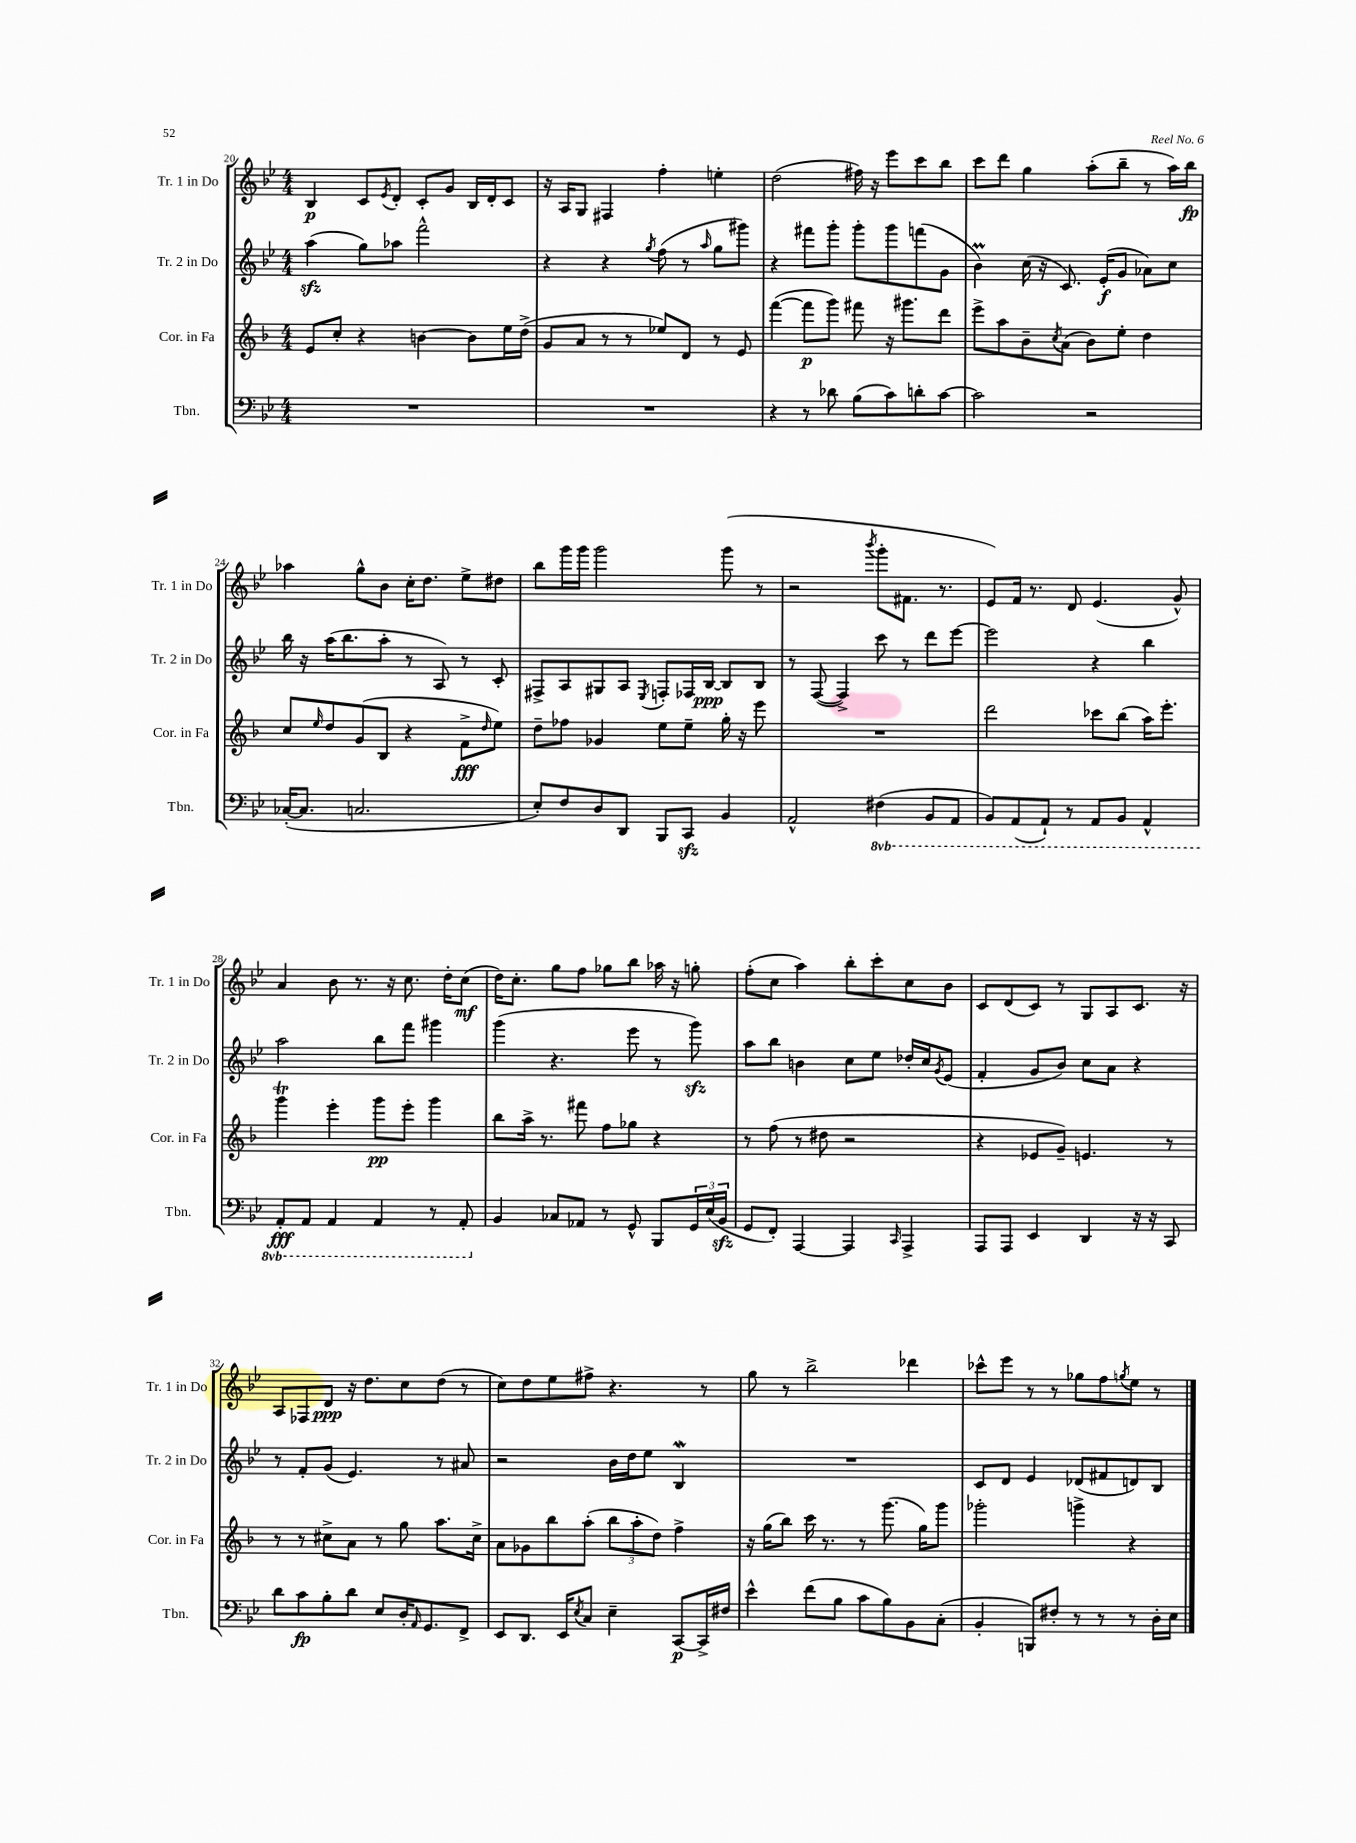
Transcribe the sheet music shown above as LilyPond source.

<<
\new StaffGroup <<
\new Staff = "s0" \with { instrumentName = "Tr. 1 in Do" shortInstrumentName = "Tr. 1 in Do" } {
    \clef treble \key bes \major \numericTimeSignature \time 4/4
    bes4\p c'8 \acciaccatura { ees'8 } d'8-. c'8-. g'8 bes16 d'16-. c'8 |
    r16 a16 g8 fis4 f''4-. e''4-. |
    d''2( fis''16) r16 ees'''8 c'''8 bes''8 |
    c'''8 d'''8 g''4 a''8-.( bes''8-- r8 a''16) bes''16\fp |
    aes''4 g''8-^ bes'8 c''16-. d''8. ees''8-> dis''8 |
    bes''8 g'''16 g'''16 g'''2 g'''8( r8 |
    r2 \acciaccatura { bes'''8 } g'''8-. fis'8. r8. |
    ees'8) f'16 r8. d'8 ees'4.( g'8-^) |
    a'4 bes'8 r8. r16 c''8. d''16-. c''8\mf( |
    d''16) c''8.-. g''8 f''8 ges''8 bes''8 aes''16 r16 g''8-. |
    f''8-.( c''8 a''4) bes''8-. c'''8-. c''8 bes'8 |
    c'8 d'8( c'8) r8 g8 a8 c'8. r16 |
    a8 fes8 d'8\ppp r16 d''8. c''8 d''8( r8 |
    c''8) d''8 ees''8 fis''8-> r4. r8 |
    g''8 r8 bes''2-> des'''4 |
    ces'''8-^ ees'''8 r8 r8 ges''8 f''8 \acciaccatura { g''8 } ees''8 r8 \bar "|." |
}
\new Staff = "s1" \with { instrumentName = "Tr. 2 in Do" shortInstrumentName = "Tr. 2 in Do" } {
    \clef treble \key bes \major \numericTimeSignature \time 4/4
    a''4\sfz( g''8) aes''8 f'''2-^ |
    r4 r4 \acciaccatura { g''8 } f''8( r8 \grace { a''16 } g''8 gis'''8) |
    r4 fis'''8 g'''8-. g'''8-. g'''8 f'''8( g'8 |
    bes'4\prall) c''16( r16 c'8.) ees'16-.\f( g'8 aes'8) c''8 |
    bes''16 r16 a''16( bes''8. a''8-. r8 a8) r8 c'8-. |
    fis8-> a8 gis8 a8 \acciaccatura { ees8 } f8-. fes16 bes16~\ppp bes8 bes8 |
    r8 f8~( f4->) c'''8 r8 d'''8 ees'''8~ |
    ees'''2 r4 bes''4 |
    a''2 bes''8 f'''8 gis'''4 |
    g'''4( r4. ees'''8 r8 g'''8\sfz) |
    a''8 bes''8 b'4 c''8 ees''8 des''16-. c''16 \acciaccatura { g'8 } ees'8( |
    f'4-. g'8 bes'8) c''8 a'8 r4 |
    r8 f'8-. g'8( ees'4.) r8 ais'8 |
    r2 bes'16 d''16 ees''8 bes4\mordent |
    R1 |
    c'8 d'8 ees'4 des'8( fis'8 d'8) bes8 \bar "|." |
}
\new Staff = "s2" \with { instrumentName = "Cor. in Fa" shortInstrumentName = "Cor. in Fa" } {
    \clef treble \key f \major \numericTimeSignature \time 4/4
    e'8 c''8-. r4 b'4~ b'8 e''16 d''16->( |
    g'8 a'8 r8 r8 ees''8) d'8 r8 e'8 |
    f'''4~( f'''8\p g'''8) fis'''8 r16 gis'''8. d'''8 |
    e'''8-> a''8 bes'8-- \acciaccatura { c''8 } a'8( bes'8) e''8-. d''4 |
    c''8 \grace { e''16 } d''8 g'8( bes8 r4 f'8->\fff \grace { d''16 } e''8) |
    d''8-- fes''8 ges'4 e''8 e''8-- g''16-. r16 e'''8 |
    R1 |
    d'''2 ces'''8 bes''8( a''16) e'''8.-. |
    g'''4\trill e'''4-. g'''8\pp e'''8-. g'''4 |
    bes''8 a''16-> r8. fis'''8 f''8 ges''8 r4 |
    r8 f''8( r8 dis''8 r2 |
    r4 ees'8 g'8--) e'4. r8 |
    r8 r8 cis''8-> a'8 r8 g''8 a''8. cis''16-> |
    a'8 ges'8 bes''8 a''8-.( \tuplet 3/2 { bes''8 a''8-. d''8) } f''4-> |
    r16 g''16( bes''8) c'''16 r8. r8 g'''8.( g''16) g'''8 |
    ges'''2-. g'''4-> r4 \bar "|." |
}
\new Staff = "s3" \with { instrumentName = "Tbn." shortInstrumentName = "Tbn." } {
    \clef bass \key bes \major \numericTimeSignature \time 4/4 \set Staff.ottavationMarkups = #ottavation-simple-ordinals
    R1 |
    R1 |
    r4 r8 des'8 bes8( c'8) d'8-. c'8~ |
    c'2 r2 |
    ces16~-.( ces8. c2. |
    ees8-.) f8 d8 d,8 bes,,8 c,8\sfz bes,4 |
    a,2-^ \ottava #-1 fis,4( bes,,8 a,,8 |
    bes,,8) a,,8( a,,8-!) r8 a,,8 bes,,8 a,,4-^ |
    a,,8-.\fff a,,8 a,,4 a,,4 r8 a,,8-. \ottava #0 |
    bes,4 ces8 aes,8 r8 g,8-^ bes,,8 \tuplet 3/2 { g,16 ees16( bes,16\sfz } |
    g,8 f,8-.) a,,4~ a,,4 \grace { c,16 } a,,4-> |
    a,,8 a,,8 ees,4 d,4 r16 r16 c,8 |
    d'8 c'8\fp bes8-. d'8 ees8 d16-. \grace { a,16 } g,8. f,8-> |
    ees,8 d,8. ees,16 \acciaccatura { ees8 } c8 ees4-- c,8~\p c,16-> fis16 |
    ees'4-^ f'8( bes8 c'8 bes8) bes,8 c8-.( |
    bes,4-. b,,8) fis8-. r8 r8 r8 d16-. ees16 \bar "|." |
}
>>
>>
\layout { \context { \Score currentBarNumber = #20 } }
